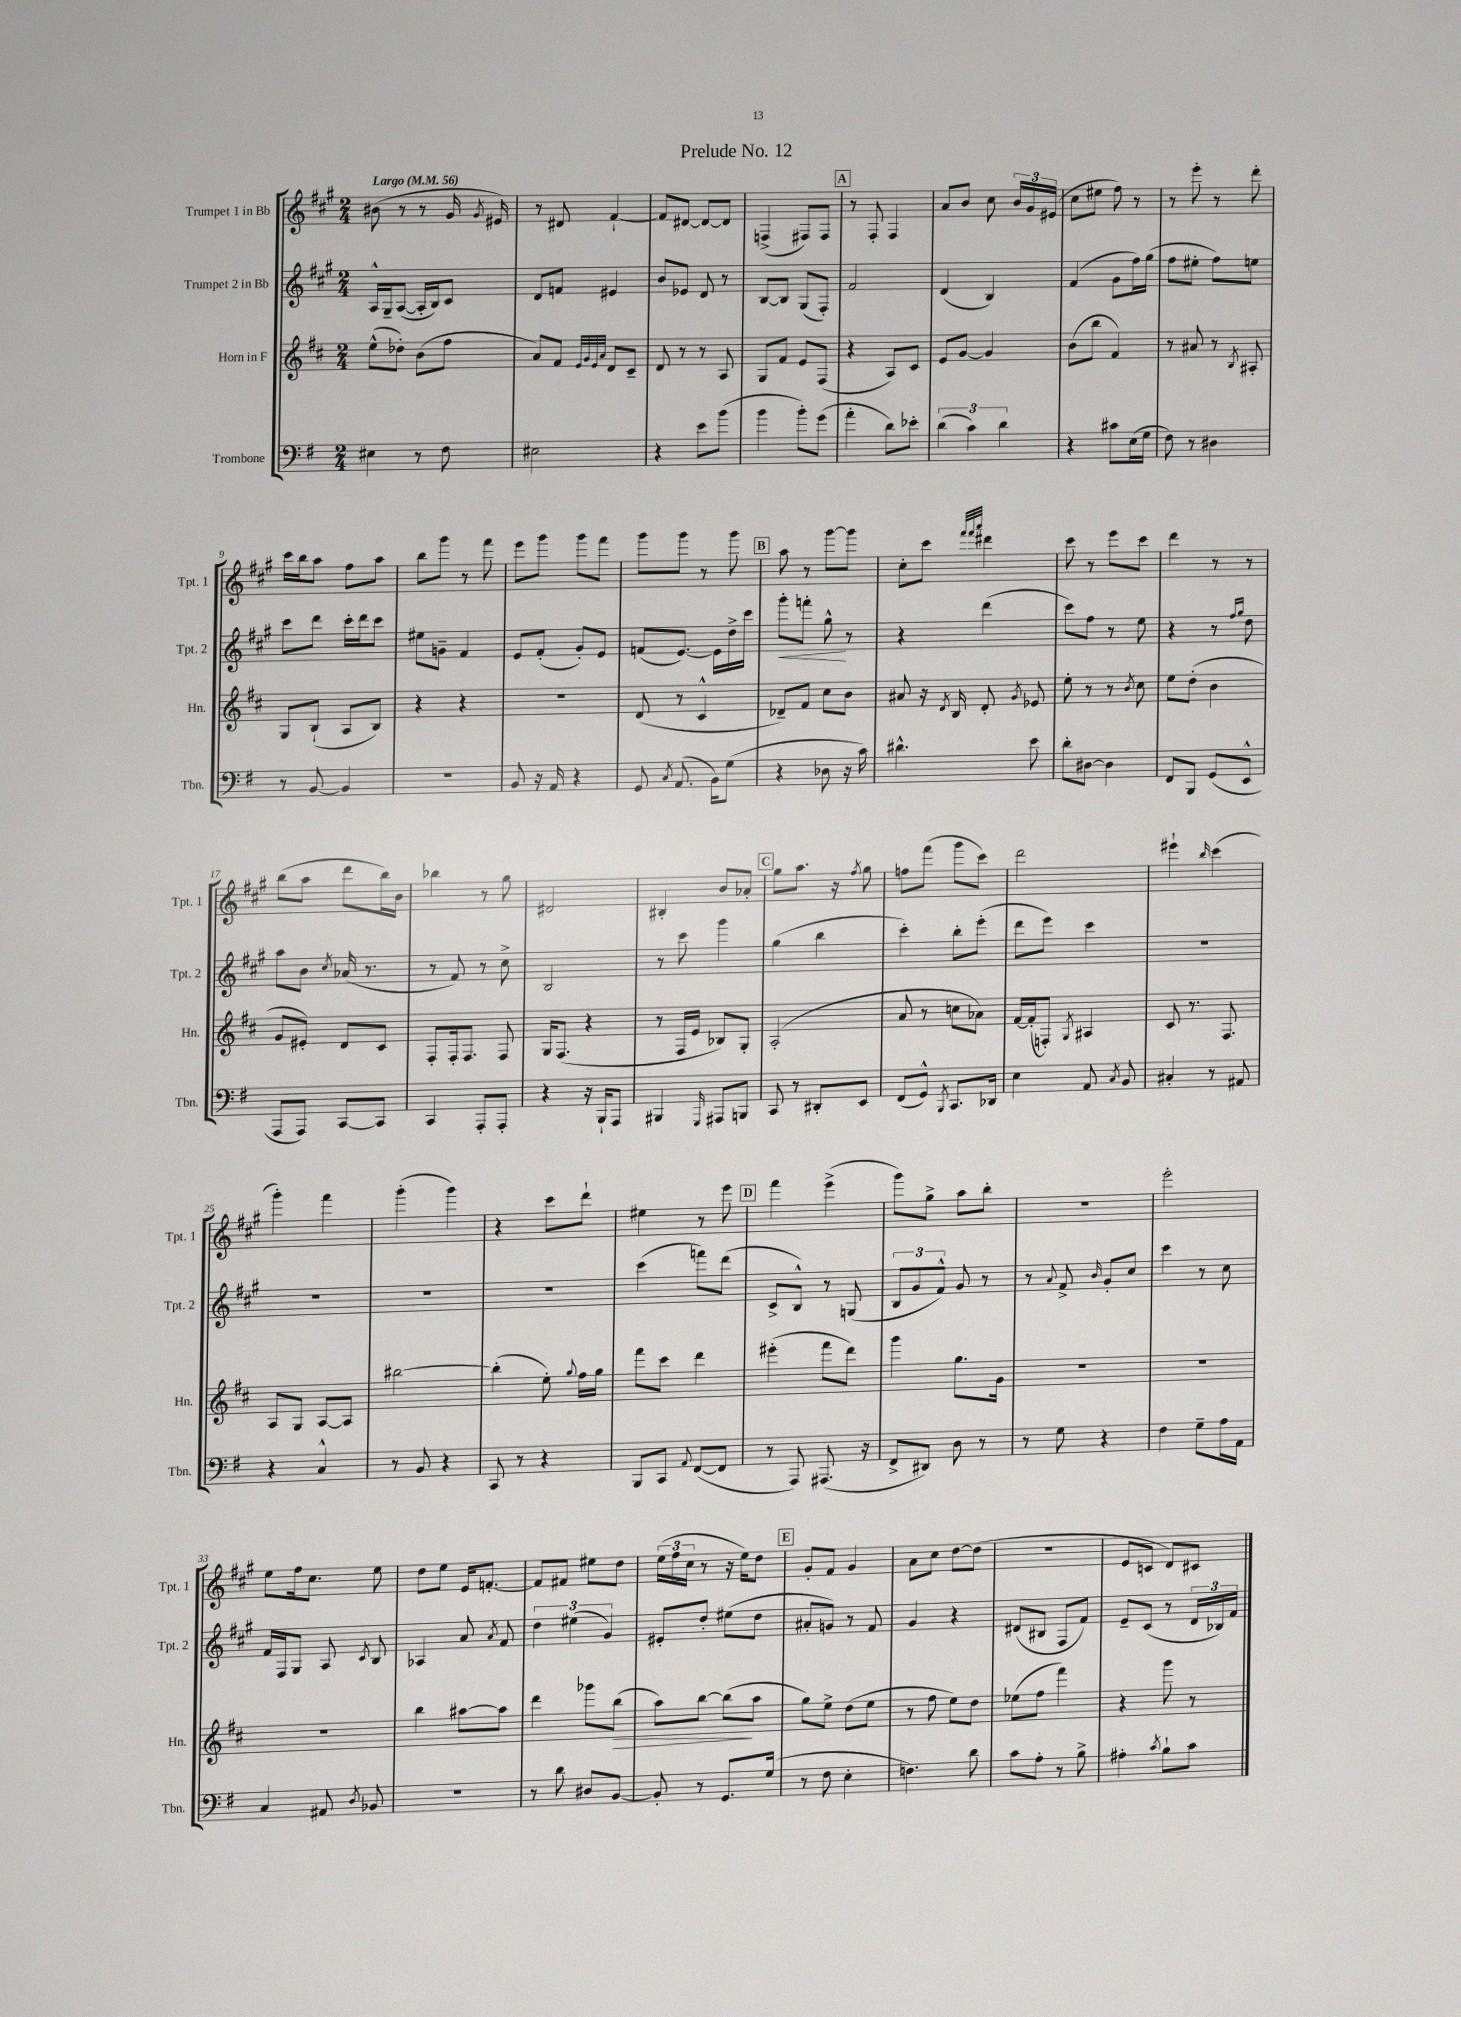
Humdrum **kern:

**kern	**kern	**kern	**kern
*staff4	*staff3	*staff2	*staff1
*clefF4	*clefG2	*clefG2	*clefG2
*k[f#]	*k[f#c#]	*k[f#c#g#]	*k[f#c#g#]
*M2/4	*M2/4	*M2/4	*M2/4
*MM56	*MM56	*MM56	*MM56
4E#	(8ee^^	16A^^	(8b#
.	.	16G#~	.
.	8dd-')	([8A	8r
8r	(8b	16A']	8r
.	.	16B)	.
8F#	8ff#	8c#	16g#
.	.	.	8qg#
.	.	.	16e#)
=	=	=	=
2E#	8a)	8d	8r
.	8f#	8f	8d#
.	32qqe	.	.
.	32qqg	.	.
.	32qqe	.	.
.	32qqa	.	.
.	8d	4e#	[4f#`
.	8c#~	.	.
=	=	=	=
4r	8d	8b	8f#]
.	8r	8e-	[8d#
8e	8r	8d	8d#_
(8b	8A	8r	8d#]
=	=	=	=
4b	8G	[8B	(4F^
.	8f#	8B]	.
8b')	8e	(8G#	8F#)
(8g	(8F#	8F#')	8F#
=	=	=	=
4a'	4r	2f#	8r
.	.	.	8F#'
8d)	8A)	.	4F#
8e-'	8c#	.	.
=	=	=	=
(6d	8e	(4d	8a
.	[8g	.	8b
6c)	.	.	.
.	4g]	4B)	8cc#
6d	.	.	.
.	.	.	24b
.	.	.	24g#
.	.	.	(24e#
=	=	=	=
4r	(8b	(4f#	8cc#
.	8bb	.	8ee#
8c#	4f#)	8g#	8ff#)
(16E	.	16ff#)	8r
16G	.	(16gg#	.
=	=	=	=
8F#)	8r	8ff#	8r
8r	8a#	8ee#'	8eee'
4D#	8r	8ff#)	8r
.	8qB	.	.
.	8A#'	8ee	8ddd'
=	=	=	=
8r	8G	8ccc#	16ccc#
.	.	.	16bb
[8BB	(8B`	8ddd	8aa
4BB]	8A	16ccc#'	8ff#
.	.	16ddd	.
.	8B)	8ccc#	8aa
=	=	=	=
2r	4r	8ee#	8bb
.	.	8g~	8ggg#
.	4r	4f#	8r
.	.	.	8fff#
=	=	=	=
8BB	2r	8e	8eee
16r	.	(8f#'	8ggg#
16AA	.	.	.
4r	.	8g#')	8ggg#
.	.	8e	8fff#
=	=	=	=
8GG	(8d	(8f	8ggg#
8qC	.	.	.
(8.AA	8r	[8.e)	8ggg#
.	4c#^^	.	8r
16BB)	.	16e]	.
(8G	.	16dd^	8ggg#
.	.	16ccc#	.
=	=	=	=
4r	8d-~)	8ggg#'	8aa
.	8f#	8fff'	8r
8D-	8cc#	8gg#^^	[8ggg#
16r	8b	8r	8ggg#]
16c)	.	.	.
=	=	=	=
4.d#^^	8a#	4r	8cc#'
.	16r	.	8ccc#
.	8qd	.	.
.	16B	.	.
.	.	.	32qqfff#
.	.	.	32qqfff#
.	.	.	32qqaaa
.	8d'	(4ddd	4ddd#
.	8qg	.	.
8e	8e-	.	.
=	=	=	=
8d'	8ee'	8ccc#)	8ccc#
[8D#	8r	8ff#	8r
4D#]	8r	8r	8eee
.	8qb	.	.
.	8cc#	8ee	8ccc#
=	=	=	=
8FF#	8ee	4r	4ddd
8BBB	(8dd'	.	.
(8GG	4b	8r	8r
.	.	16qqff#	.
.	.	16qqgg#	.
8EE^^	.	8dd	8r
=	=	=	=
8AAA	8g	8aa	(8bb
8AAA)	8e#')	8b	8aa
.	.	8qcc#	.
[8CC	8d	(16a-	8ddd
.	.	8.r	.
8CC]	8c#	.	16bb)
.	.	.	16b
=	=	=	=
4CC	8F#'	8r	4bb-
.	16F#'	8f#)	.
.	8.F#	.	.
8AAA'	.	8r	8r
8AAA'	8F#	8cc#^	8gg#
=	=	=	=
4r	16G	2B	2d#
.	(8.F#	.	.
16r	4r	.	.
16BBB`	.	.	.
8AAA	.	.	.
=	=	=	=
4BBB#	8r	8r	4B#'
.	16F#	8ccc#	.
.	16e	.	.
16qqGGG	.	.	.
8AAA#	8B-)	4ggg#	8b
8BBB	8G'	.	8a-'
=	=	=	=
8CC	(2A'	(4gg#	8gg#
8r	.	.	8.aa
8DD#'	.	4bb	.
.	.	.	16r
.	.	.	8qff#
8EE	.	.	8gg#
=	=	=	=
(8FF#	8a	4ccc#')	8ff
8GG^^)	8r	.	(8fff#
8qBBB	.	.	.
8.CC	8cc	8bb'	8ggg#
.	8a-)	(8eee'	8ccc#)
16DD-	.	.	.
=	=	=	=
4E	[16f#	8ddd	2ddd
.	(16f#']	.	.
.	8F')	8eee)	.
.	8qG	.	.
8AA	4A#	4ccc#	.
8qC	.	.	.
8BB	.	.	.
=	=	=	=
4C#'	8c#	2r	4eee#`
.	8.r	.	.
.	.	.	16qqbb
8r	.	.	(4ccc#
.	8.F#	.	.
8AA#	.	.	.
=	=	=	=
4r	8A	2r	4ggg#')
.	8G	.	.
4C^^	[8A	.	4fff#
.	8A]	.	.
=	=	=	=
8r	[2bb#	2r	(4ggg#'
8BB	.	.	.
4r	.	.	4ggg#)
=	=	=	=
8CC	(4bb#']	2r	4r
8r	.	.	.
4r	8ee')	.	8ccc#
.	8qqgg	.	.
.	16ff#	.	8ddd`
.	16gg	.	.
=	=	=	=
8BBB	8fff#	(4ccc#	4ee#
8CC	8ccc#	.	.
8qqAA	.	.	.
([8FF#	4ddd	8fff)	8r
8FF#]	.	(8ddd	8eee
=	=	=	=
8r	(4eee#'	8c#^	4fff#
8AAA)	.	8B^^)	.
(8.AAA#	8fff#	8r	(4eee^
.	8ddd)	(8G	.
16r	.	.	.
=	=	=	=
8FF#^	4ggg	12B	8ggg#)
.	.	12g#	.
8DD#)	.	.	8gg#^
.	.	12f#^^)	.
8D	8.gg	8g#	8aa
8r	.	8r	8bb'
.	16g	.	.
=	=	=	=
8r	2r	8r	2r
.	.	8qqa	.
8G	.	8f#^	.
.	.	16qqb	.
4r	.	8g#'	.
.	.	8cc#	.
=	=	=	=
4F#	2r	4ccc#	2eee'
8G~	.	8r	.
16A	.	8cc#	.
16AA	.	.	.
=	=	=	=
4C	2r	16f#	8ee
.	.	16F#	.
.	.	8G#	16ff#
.	.	.	8.cc#
8AA#	.	8A	.
8qD	.	8qc#	.
8BB-	.	8B	8ee
=	=	=	=
2r	4bb	4A-	8dd
.	.	.	8ee
.	[8aa#	8a	16e
.	.	.	[8.f'
.	.	8qa	.
.	8aa#]	8f#	.
=	=	=	=
8r	4ddd	6dd	8f]
8d	.	.	8f#
.	.	(6ee#	.
8D#	8ggg-	.	8ee#
.	.	6g#)	.
[8BB	(8bb	.	8dd
=	=	=	=
8BB']	8aa)	8e#'	(24ee
.	.	.	24ff#
.	.	.	24cc#
8r	[8bb	8dd'	8r
8.GG	(8bb]	(8ee#	16r
.	.	.	16ee)
.	8aa	8dd	8dd
(16G	.	.	.
=	=	=	=
8r	8gg)	8a#'	8g#'
8F#	8ee^	8g)	8f#
4E'	(8dd	8r	4g#
.	8ee	8f#	.
=	=	=	=
4.F)	8r	4g#	8a
.	8ff#	.	8cc#
.	8ee)	4r	[8dd
8d	8dd	.	(8dd]
=	=	=	=
8c	(8ee-	(8d#	2r
8A'	8ff#	8B#	.
8r	4fff#)	8F#	.
8B^	.	8f#)	.
=	=	=	=
4A#'	4r	8e~	8e
.	.	(8c#	8c
8qc	.	.	.
8B`	8ggg	8r	8d)
8c	8r	24d	8c#
.	.	24B-)	.
.	.	24f#	.
==	==	==	==
*-	*-	*-	*-
